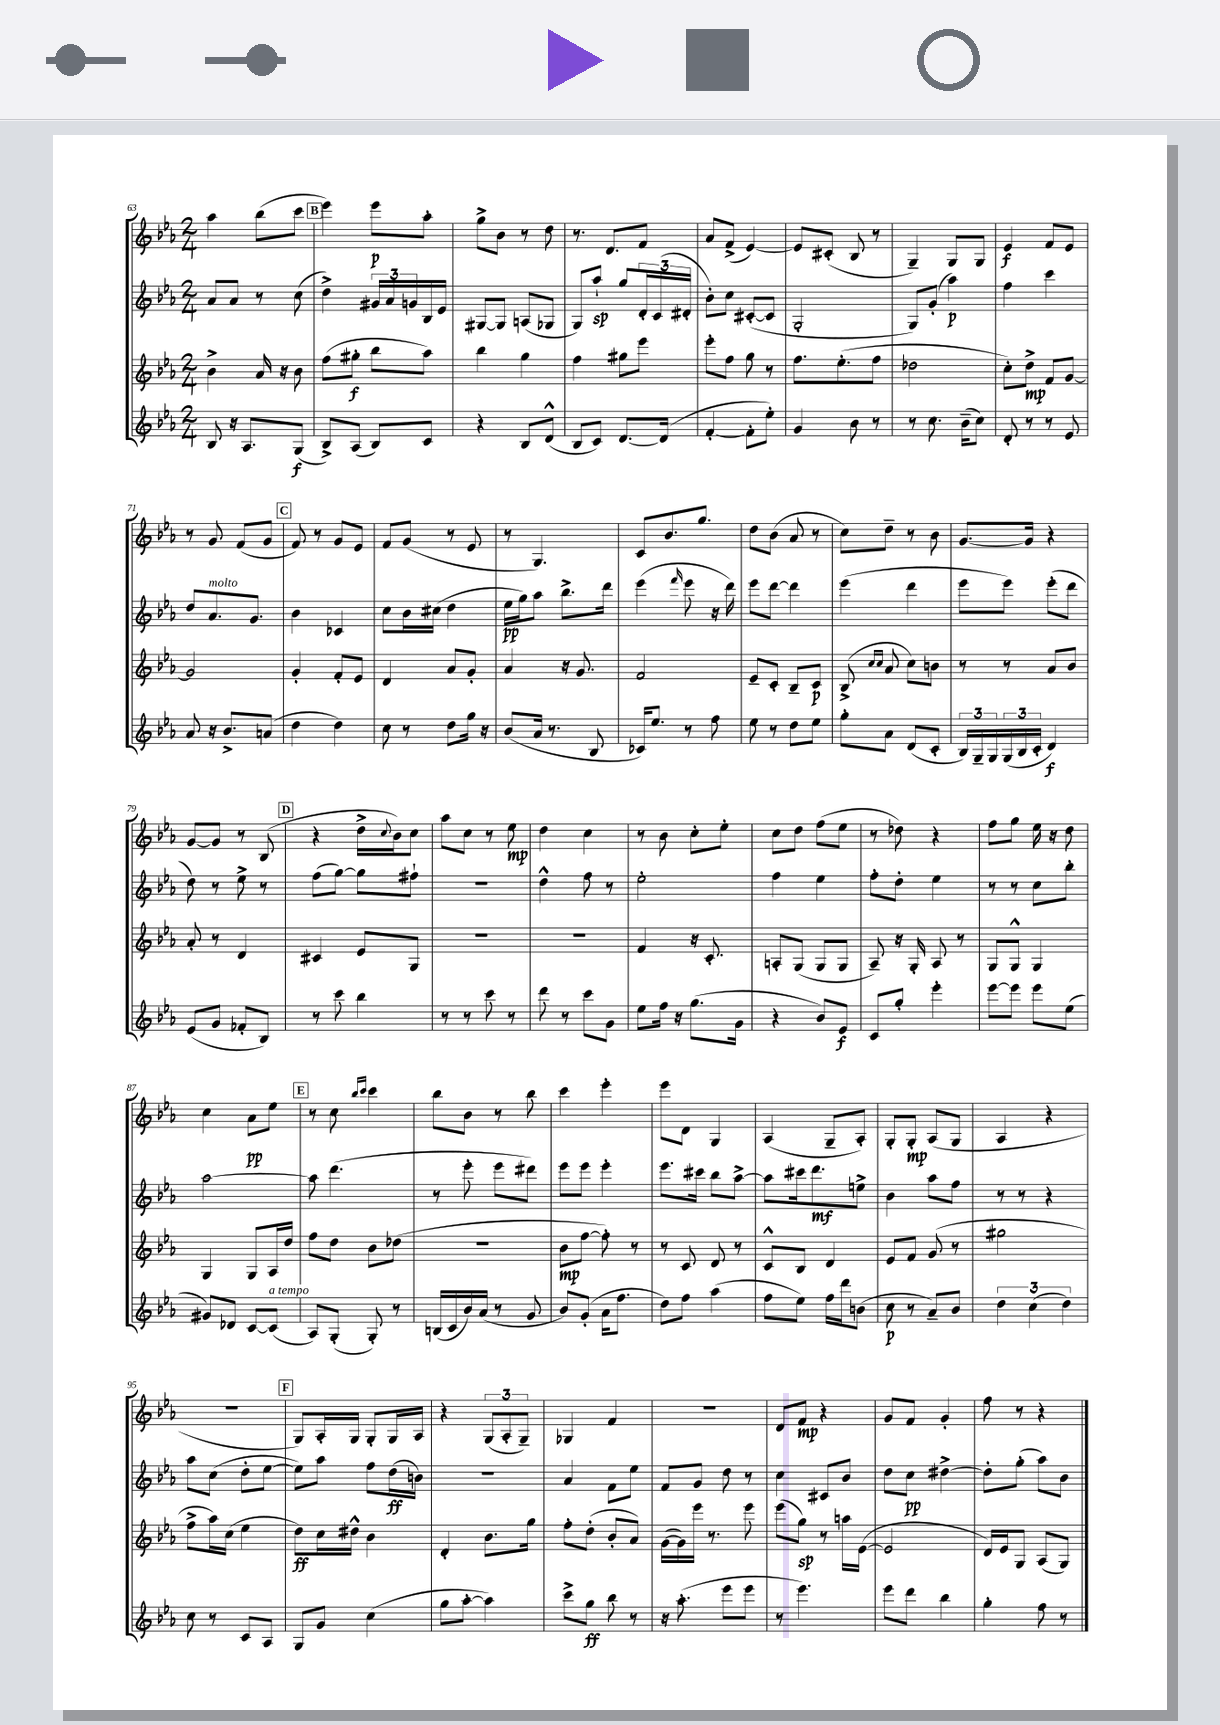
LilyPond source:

<<
\new StaffGroup <<
\new Staff = "s0" {
    \clef treble \key ees \major \numericTimeSignature \time 2/4
    aes''4 bes''8( c'''8 |
    \mark \markup { \box "B" } ees'''4) ees'''8\p aes''8-. |
    g''8-> bes'8 r8 d''8 |
    r8. d'8. f'8 |
    aes'8 f'8->( ees'4~) |
    ees'8 cis'8-.( bes8 r8 |
    g4--) g8 g8 |
    ees'4\f f'8 ees'8 |
    r8 g'8 f'8( g'8 |
    \mark \markup { \box "C" } f'8) r8 g'8 ees'8 |
    f'8 g'8( r8 ees'8 |
    r8 g4.) |
    c'8 bes'8. g''8. |
    d''8 bes'8( aes'8 r8 |
    c''8) d''8-- r8 bes'8 |
    g'8.~ g'16 r4 |
    g'8~ g'8 r8 bes8( |
    \mark \markup { \box "D" } r4 d''16-> \appoggiatura { c''8 } bes'16) c''8 |
    aes''8 c''8 r8 ees''8\mp |
    d''4 c''4 |
    r8 bes'8 c''8-. ees''8-. |
    c''8 d''8 f''8( ees''8 |
    r8 des''8) r4 |
    f''8 g''8 ees''16 r16 d''8 |
    c''4 aes'8\pp ees''8 |
    \mark \markup { \box "E" } r8 c''8 \grace { bes''16 c'''16 } c'''4 |
    bes''8 bes'8 r8 bes''8 |
    c'''4 ees'''4-. |
    ees'''8 d'8 g4 |
    aes4( g8-- aes8-.) |
    g8-. g8-.\mp aes8( g8 |
    aes4 r4 |
    r2 |
    \mark \markup { \box "F" } g8) aes16-. g16 g8-. g16 aes16 |
    r4 \tuplet 3/2 { g8( aes8-. g8--) } |
    ges4 f'4 |
    r2 |
    d'8 f'8\mp r4 |
    g'8 f'8 g'4-. |
    f''8 r8 r4 \bar "|." |
}
\new Staff = "s1" {
    \clef treble \key ees \major \numericTimeSignature \time 2/4
    aes'8 aes'8 r8 c''8( |
    \mark \markup { \box "B" } d''4->) \tuplet 3/2 { gis'16 aes'16 g'16 } bes16 ees'16 |
    gis8~ gis8 a8( ges8 |
    g8) aes''8-!\sp g''8 \tuplet 3/2 { d'16-. c'16( dis'16-. } |
    bes'8-.) c''8 cis'8~-.( cis'8 |
    g2-. |
    g8) g'8-.( aes''4\p) |
    f''4 c'''4 |
    d''8 aes'8.^\markup { \italic "molto" } g'8. |
    \mark \markup { \box "C" } bes'4 ces'4 |
    c''8 bes'16 cis''16( d''4 |
    ees''16\pp g''16) aes''8 bes''8.-> d'''16 |
    ees'''4( \grace { f'''16 } ees'''8 r16 d'''16) |
    ees'''8 d'''8~ d'''4 |
    ees'''4( d'''4 |
    ees'''8 ees'''8) ees'''8-.( d'''8 |
    d''8) r8 ees''8-> r8 |
    \mark \markup { \box "D" } f''8( g''8~) g''8 fis''8-! |
    R2 |
    d''4-^ f''8 r8 |
    ees''2-. |
    f''4 ees''4 |
    f''8-. d''8-. ees''4 |
    r8 r8 c''8 bes''8-. |
    aes''2~ |
    \mark \markup { \box "E" } aes''8 d'''4.( |
    r8 ees'''8-. ees'''8 dis'''8) |
    ees'''8 ees'''8 ees'''4-. |
    ees'''8. cis'''16 bes''8 aes''8~-> |
    aes''8 cis'''16 d'''8.\mf e''8-> |
    bes'4 aes''8 f''8 |
    r8 r8 r4 |
    aes''8 c''8( d''8-. ees''8~ |
    \mark \markup { \box "F" } ees''8) aes''8 f''8 d''16\ff( b'16) |
    R2 |
    aes'4 f'8 ees''8 |
    f'8 g'8 d''8 r8 |
    c''4 cis'8 bes'8 |
    d''8 c''8\pp dis''4~-> |
    dis''8-. g''8-.( aes''8) bes'8 \bar "|." |
}
\new Staff = "s2" {
    \clef treble \key ees \major \numericTimeSignature \time 2/4
    bes'4-> aes'16 r16 bes'8 |
    \mark \markup { \box "B" } f''8( gis''8-.\f bes''8 aes''8) |
    bes''4 g''4 |
    f''4 gis''8 ees'''8 |
    ees'''8-. f''8 g''8 r8 |
    f''8. ees''8.-.( f''8 |
    des''2 |
    c''8-.) d''8->\mp f'8 g'8~ |
    g'2 |
    \mark \markup { \box "C" } g'4-. f'8-. ees'8 |
    d'4 aes'8 g'8-. |
    aes'4 r16 g'8. |
    f'2 |
    ees'8-- c'8-. bes8-- c'8\p |
    bes8->( \grace { c''16 c''16 } aes'8 c''8) b'8 |
    r8 r8 aes'8 bes'8 |
    aes'8-. r8 d'4 |
    \mark \markup { \box "D" } cis'4 ees'8 g8 |
    R2 |
    R2 |
    f'4 r16 c'8.-. |
    a8-. g8( g8 g8 |
    aes8--) r16 g16-. aes8 r8 |
    g8 g8-^ g4 |
    g4 g8 aes16 d''16 |
    \mark \markup { \box "E" } f''8 d''8 bes'8 des''8( |
    R2 |
    bes'8\mp f''8~ f''8-.) r8 |
    r8 c'8 d'8 r8 |
    c'8-^ bes8 d'4 |
    ees'8 f'8 g'8( r8 |
    gis''2 |
    f''8-> aes''16) c''16( ees''4 |
    \mark \markup { \box "F" } d''8\ff) c''16 dis''16-^ bes'4 |
    d'4-. bes'8. g''16 |
    f''8-. d''8-.( bes'8-. aes'8) |
    g'16~( g'16) ees'''16 r8. ees'''8 |
    ees'''8( g''8\sp) r8 a''16 ees'16~( |
    ees'2 |
    d'16) ees'16 g8 aes8( g8) \bar "|." |
}
\new Staff = "s3" {
    \clef treble \key ees \major \numericTimeSignature \time 2/4
    bes8 r16 aes8. g8\f( |
    \mark \markup { \box "B" } bes8->) aes8( bes8) c'8 |
    r4 bes8 d'8-^( |
    bes8 c'8) d'8.~ d'16( |
    f'4~-. f'8-. ees''8-.) |
    g'4 bes'8 r8 |
    r8 c''8. bes'16--( c''8) |
    d'8-. r8 r8 ees'8 |
    aes'8 r16 bes'8.-> a'8( |
    \mark \markup { \box "C" } d''4 d''4) |
    c''8 r8 d''8 g''16 r16 |
    bes'8( aes'16 r8. bes8 |
    ces'16) ees''8. r8 f''8 |
    ees''8 r8 d''8 ees''8 |
    g''8-. aes'8 d'8( c'8-. |
    \tuplet 3/2 { bes16) g16-- g16 } \tuplet 3/2 { g16( bes16 c'16-. } d'4\f) |
    ees'8( g'8 fes'8-. bes8) |
    \mark \markup { \box "D" } r8 c'''8 bes''4 |
    r8 r8 c'''8 r8 |
    d'''8 r8 c'''8 g'8 |
    ees''8 f''16 r16 g''8.( g'16 |
    r4 bes'8) ees'8\f |
    c'8 g''8-. ees'''4-. |
    ees'''8~ ees'''8 ees'''8 ees''8( |
    gis'8) des'8 c'8~ c'8^\markup { \italic "a tempo" }( |
    \mark \markup { \box "E" } aes8) g8-.( g8-.) r8 |
    b16( c'16 bes'16) aes'16( r8 g'8 |
    bes'8) g'8-.( aes'16 f''8. |
    d''8) f''8 aes''4( |
    f''8 ees''8) f''16 d'''16 b'8( |
    c''8\p r8 aes'8--) bes'8 |
    \tuplet 3/2 { d''4 c''4( d''4) } |
    c''8 r8 c'8 aes8 |
    \mark \markup { \box "F" } g8 g'8 c''4( |
    g''8 aes''8~-. aes''4) |
    c'''8-> g''8\ff bes''8 r8 |
    r16 aes''8.-.( ees'''8 ees'''8 |
    r8 ees'''4.) |
    ees'''8 d'''8 bes''4 |
    g''4-. f''8 r8 \bar "|." |
}
>>
>>
\layout { \context { \Score currentBarNumber = #63 } }
